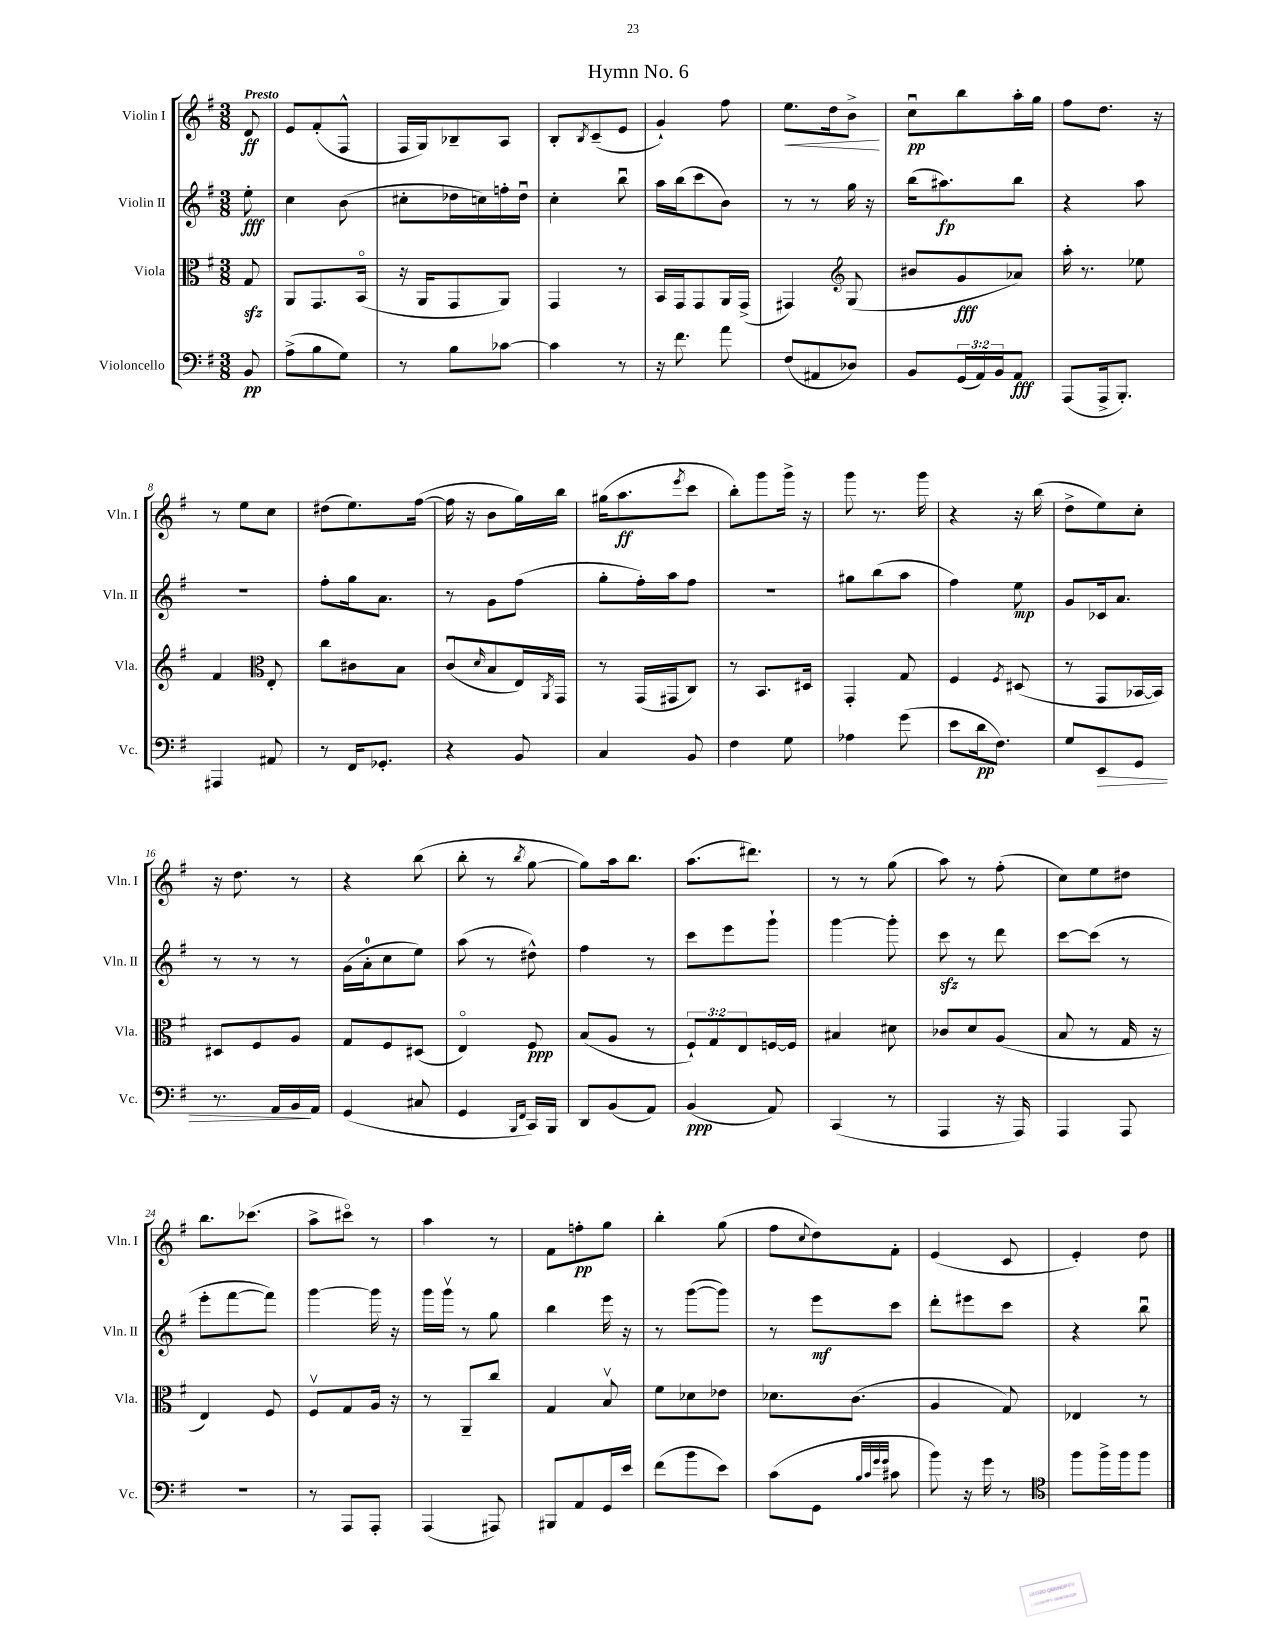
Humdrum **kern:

**kern	**dynam	**kern	**dynam	**kern	**dynam	**kern	**dynam
*part4	*part4	*part3	*part3	*part2	*part2	*part1	*part1
*staff4	*staff4	*staff3	*staff3	*staff2	*staff2	*staff1	*staff1
*I"Violoncello	*	*I"Viola	*	*I"Violin II	*	*I"Violin I	*
*I'Vc.	*	*I'Vla.	*	*I'Vln. II	*	*I'Vln. I	*
*clefF4	*	*clefC3	*	*clefG2	*	*clefG2	*
*k[f#]	*	*k[f#]	*	*k[f#]	*	*k[f#]	*
*M3/8	*	*M3/8	*	*M3/8	*	*M3/8	*
=	=	=	=	=	=	=	=
!	!	!	!	!	!	!LO:TX:a:B:t=Presto	!
8BB/	pp	8Gzz/	.	8ee'\	fff	8d/	ff
=1	=1	=1	=1	=1	=1	=1	=1
(8A^\L	.	8AA/L	.	4cc\	.	8e/L	.
8B\	.	8.GG/	.	.	.	(8f#'/	.
8G\J)	.	.	.	(8b\	.	8F#^^/J	.
.	.	(16BB/Jk	.	.	.	.	.
=2	=2	=2	=2	=2	=2	=2	=2
8r	.	16r	.	8cc#X'\L	.	16F#/LL	.
.	.	16AA/KL	.	.	.	16G/J)	.
8B\L	.	8GG/	.	16dd-X\L	.	8B-X~/	.
.	.	.	.	16ccn\)	.	.	.
[8c-X\J	.	8AA/J)	.	16ffn'\	.	8A/J	.
.	.	.	.	16dd-u\JJ	.	.	.
=3	=3	=3	=3	=3	=3	=3	=3
4c-\]	.	4GG/	.	4cc'\	.	8B'/L	.
.	.	.	.	.	.	8qB/	.
.	.	.	.	.	.	(8c~/	.
8r	.	8r	.	8bbu\	.	8e/J	.
=4	=4	=4	=4	=4	=4	=4	=4
16r	.	16BB/LL	.	16aa\LL	.	4g`/)	.
8.f#\	.	16GG/J	.	(16bb\J	.	.	.
.	.	8GG/	.	8ccc\	.	.	.
8a\	.	16AA/L	.	8b\J)	.	8ff#\	.
.	.	(16GG^/JJ	.	.	.	.	.
=5	=5	=5	=5	=5	=5	=5	=5
!	!	!	!	!	!	!	!LO:HP:b
(8F#/L	.	4GG#X/)	.	8r	.	8.ee\L	<
8AA#X/	.	.	.	8r	.	.	.
.	.	.	.	.	.	16dd\k	.
*	*	*clefG2	*	*	*	*	*
8D-X/J)	.	(8G/	.	16gg\	.	8b^\J	.
.	.	.	.	16r	.	.	.
.	.	.	.	.	.	.	[
=6	=6	=6	=6	=6	=6	=6	=6
8BB/L	.	8b#X/L	.	(16bb\KL	.	8ccu\L	pp
.	.	.	.	8.aa#X\)	fp	.	.
(24GG/L	.	8g/	fff	.	.	8bb\	.
24AA/)	.	.	.	.	.	.	.
24BB/J	.	.	.	.	.	.	.
8AA/J	fff	8a-X/J)	.	8bb\J	.	16aa'\L	.
.	.	.	.	.	.	16gg\JJ	.
=7	=7	=7	=7	=7	=7	=7	=7
(8AAA/L	.	16aa'\	.	4r	.	8ff#\L	.
.	.	8.r	.	.	.	.	.
16AAA^/k	.	.	.	.	.	8.dd\J	.
8.BBB'/J)	.	.	.	.	.	.	.
.	.	8ee-X\	.	8aa\	.	.	.
.	.	.	.	.	.	16r	.
!!LO:LB:g=z
=8	=8	=8	=8	=8	=8	=8	=8
4AAA#X/	.	4f#/	.	4.r	.	8r	.
.	.	.	.	.	.	8ee\L	.
*	*	*clefC3	*	*	*	*	*
8AA#X/	.	8E'/	.	.	.	8cc\J	.
=9	=9	=9	=9	=9	=9	=9	=9
8r	.	8cc\L	.	8ff#'\L	.	(8dd#X\L	.
16FF#/KL	.	8c#X\	.	16gg\k	.	8.ee\)	.
8.GG-X'/J	.	.	.	8.a\J	.	.	.
.	.	8B\J	.	.	.	.	.
.	.	.	.	.	.	([16ff#\Jk	.
=10	=10	=10	=10	=10	=10	=10	=10
4r	.	(8cu/L	.	8r	.	16ff#\]	.
.	.	.	.	.	.	16r	.
.	.	16qqd/	.	.	.	.	.
.	.	8B/	.	8g\L	.	8b\L	.
8BB/	.	16E/L)	.	(8ff#\J	.	16gg\L)	.
.	.	8qAA/	.	.	.	.	.
.	.	16GG/JJ	.	.	.	16bb\JJ	.
=11	=11	=11	=11	=11	=11	=11	=11
4C/	.	8r	.	8gg'\L	.	(16gg#X\KL	.
.	.	.	.	.	.	8.aa\	ff
.	.	(16GG/LL	.	16ff#'\L)	.	.	.
.	.	16GG#X/J	.	16aa\J	.	.	.
.	.	.	.	.	.	8qeee/	.
8BB/	.	8C/J)	.	8ff#\J	.	8ccc\J	.
=12	=12	=12	=12	=12	=12	=12	=12
4F#\	.	8r	.	4.r	.	8bb'\L)	.
.	.	8.BB/L	.	.	.	8ggg\	.
8G\	.	.	.	.	.	16ggg^\Jk	.
.	.	16D#X/Jk	.	.	.	16r	.
=13	=13	=13	=13	=13	=13	=13	=13
4A-X\	.	4GG'/	.	8gg#X\L	.	8ggg\	.
.	.	.	.	(8bb\	.	8.r	.
(8g\	.	8G/	.	8aa\J	.	.	.
.	.	.	.	.	.	16ggg\	.
=14	=14	=14	=14	=14	=14	=14	=14
8e\L	.	4F#/	.	4ff#\)	.	4r	.
16d\k	pp	.	.	.	.	.	.
8.F#\J)	.	.	.	.	.	.	.
.	.	8qF#/	.	.	.	.	.
.	.	(8D#X/	.	8ee\	mp	16r	.
.	.	.	.	.	.	(16bb\	.
=15	=15	=15	=15	=15	=15	=15	=15
8G/L	.	8r	.	8g/L	.	8dd^\L	.
!	!LO:HP:b	!	!	!	!	!	!
8EE/	>	8GG/L	.	16c-X/k	.	8ee\)	.
.	.	.	.	8.a/J	.	.	.
8GG/J	.	[16BB-X/L	.	.	.	8cc'\J	.
.	.	16BB-/JJ])	.	.	.	.	.
!!LO:LB:g=z
=16	=16	=16	=16	=16	=16	=16	=16
8.r	.	8D#X/L	.	8r	.	16r	.
.	.	.	.	.	.	8.dd\	.
.	.	8F#/	.	8r	.	.	.
16AA/LL	.	.	.	.	.	.	.
16BB/	.	8A/J	.	8r	.	8r	.
16AA/JJ	]	.	.	.	.	.	.
=17	=17	=17	=17	=17	=17	=17	=17
(4GG/	.	8G/L	.	(16g\LL	.	4r	.
.	.	.	.	16a'\J	.	.	.
.	.	8F#/	.	8cc\	.	.	.
8C#X/	.	(8D#X/J	.	8ee\J)	.	(8bb\	.
=18	=18	=18	=18	=18	=18	=18	=18
4GG/	.	4E/)	.	(8aa\	.	8bb'\	.
.	.	.	.	8r	.	8r	.
16qqBBB/LL	.	.	.	.	.	.	.
16qqFF#/JJ	.	.	.	.	.	8qbb/	.
16CC/LL)	.	8F#/	ppp	8dd#X^^\)	.	[8gg\	.
16BBB/JJ	.	.	.	.	.	.	.
=19	=19	=19	=19	=19	=19	=19	=19
8DD/L	.	(8B/L	.	4ff#\	.	8gg\L])	.
(8BB/	.	8A/J	.	.	.	16aa\k	.
.	.	.	.	.	.	8.bb\J	.
8AA/J)	.	8r	.	8r	.	.	.
=20	=20	=20	=20	=20	=20	=20	=20
(4BB/	ppp	12F#`/L)	.	8ccc\L	.	(8.aa\L	.
.	.	12G/	.	.	.	.	.
.	.	.	.	8eee\	.	.	.
.	.	12E/	.	.	.	.	.
.	.	.	.	.	.	8.ddd#X\J)	.
8AA/)	.	[16Fn/L	.	8ggg`\J	.	.	.
.	.	16F/JJ]	.	.	.	.	.
=21	=21	=21	=21	=21	=21	=21	=21
(4CC/	.	4B#X/	.	[4ggg\	.	8r	.
.	.	.	.	.	.	8r	.
8r	.	8d#X\	.	8ggg'\]	.	(8gg\	.
=22	=22	=22	=22	=22	=22	=22	=22
4AAA/	.	8c-X/L	.	8ccczz\	.	8aa\)	.
.	.	8d/	.	8r	.	8r	.
16r	.	(8A/J	.	8ddd\	.	(8ff#'\	.
16AAA/)	.	.	.	.	.	.	.
=23	=23	=23	=23	=23	=23	=23	=23
4AAA/	.	8B/	.	[8ccc\L	.	8cc\L)	.
.	.	8r	.	(8ccc\J]	.	8ee\	.
8AAA/	.	16G/	.	8r	.	8dd#X\J	.
.	.	16r	.	.	.	.	.
!!LO:LB:g=z
=24	=24	=24	=24	=24	=24	=24	=24
4.r	.	4E/)	.	8eee'\L	.	8.bb\L	.
.	.	.	.	[8fff#\	.	.	.
.	.	.	.	.	.	(8.ccc-X\J	.
.	.	8F#/	.	8fff#\J])	.	.	.
=25	=25	=25	=25	=25	=25	=25	=25
8r	.	8F#v/L	.	[4ggg\	.	8aa^\L	.
8AAA/L	.	8G/	.	.	.	8ccc#X\J)	.
8AAA'/J	.	16A/Jk	.	16ggg\]	.	8r	.
.	.	16r	.	16r	.	.	.
=26	=26	=26	=26	=26	=26	=26	=26
(4AAA/	.	8r	.	16ggg\LL	.	4aa\	.
.	.	.	.	16gggv\JJ	.	.	.
.	.	8AA~/L	.	8r	.	.	.
8AAA#X/)	.	8cc/J	.	8gg\	.	8r	.
=27	=27	=27	=27	=27	=27	=27	=27
8BBB#X/L	.	4G/	.	4bb\	.	8f#\L	.
8AA/	.	.	.	.	.	8ffn'\	pp
16GG/L	.	8Bv/	.	16eee\	.	8gg\J	.
16e/JJ	.	.	.	16r	.	.	.
=28	=28	=28	=28	=28	=28	=28	=28
(8f#\L	.	8f#\L	.	8r	.	4bb'\	.
8b\	.	8d-X\	.	([8ggg\L	.	.	.
8e\J)	.	8e-X\J	.	8ggg\J])	.	(8gg\	.
=29	=29	=29	=29	=29	=29	=29	=29
(8c\L	.	8.d-X\L	.	8r	.	8ff#\L	.
.	.	.	.	.	.	8qqcc/	.
8GG\J	.	.	.	8eee\L	mf	8dd\)	.
.	.	(8.c\J	.	.	.	.	.
32qqB/LLL	.	.	.	.	.	.	.
32qqc/	.	.	.	.	.	.	.
32qqg/	.	.	.	.	.	.	.
32qqg/JJJ	.	.	.	.	.	.	.
8c#X\	.	.	.	8ccc\J	.	8f#'\J	.
=30	=30	=30	=30	=30	=30	=30	=30
8b\)	.	4A/	.	8ddd'\L	.	(4e/	.
16r	.	.	.	8eee#X\	.	.	.
16g\	.	.	.	.	.	.	.
8r	.	8G/)	.	8ccc\J	.	8c/	.
=31	=31	=31	=31	=31	=31	=31	=31
*clefC4	*	*	*	*	*	*	*
8ff#\L	.	4E-X/	.	4r	.	4e'/)	.
16ff#^\L	.	.	.	.	.	.	.
16ff#\J	.	.	.	.	.	.	.
8ff#\J	.	8r	.	8bbu\	.	8dd\	.
==	==	==	==	==	==	==	==
*-	*-	*-	*-	*-	*-	*-	*-
